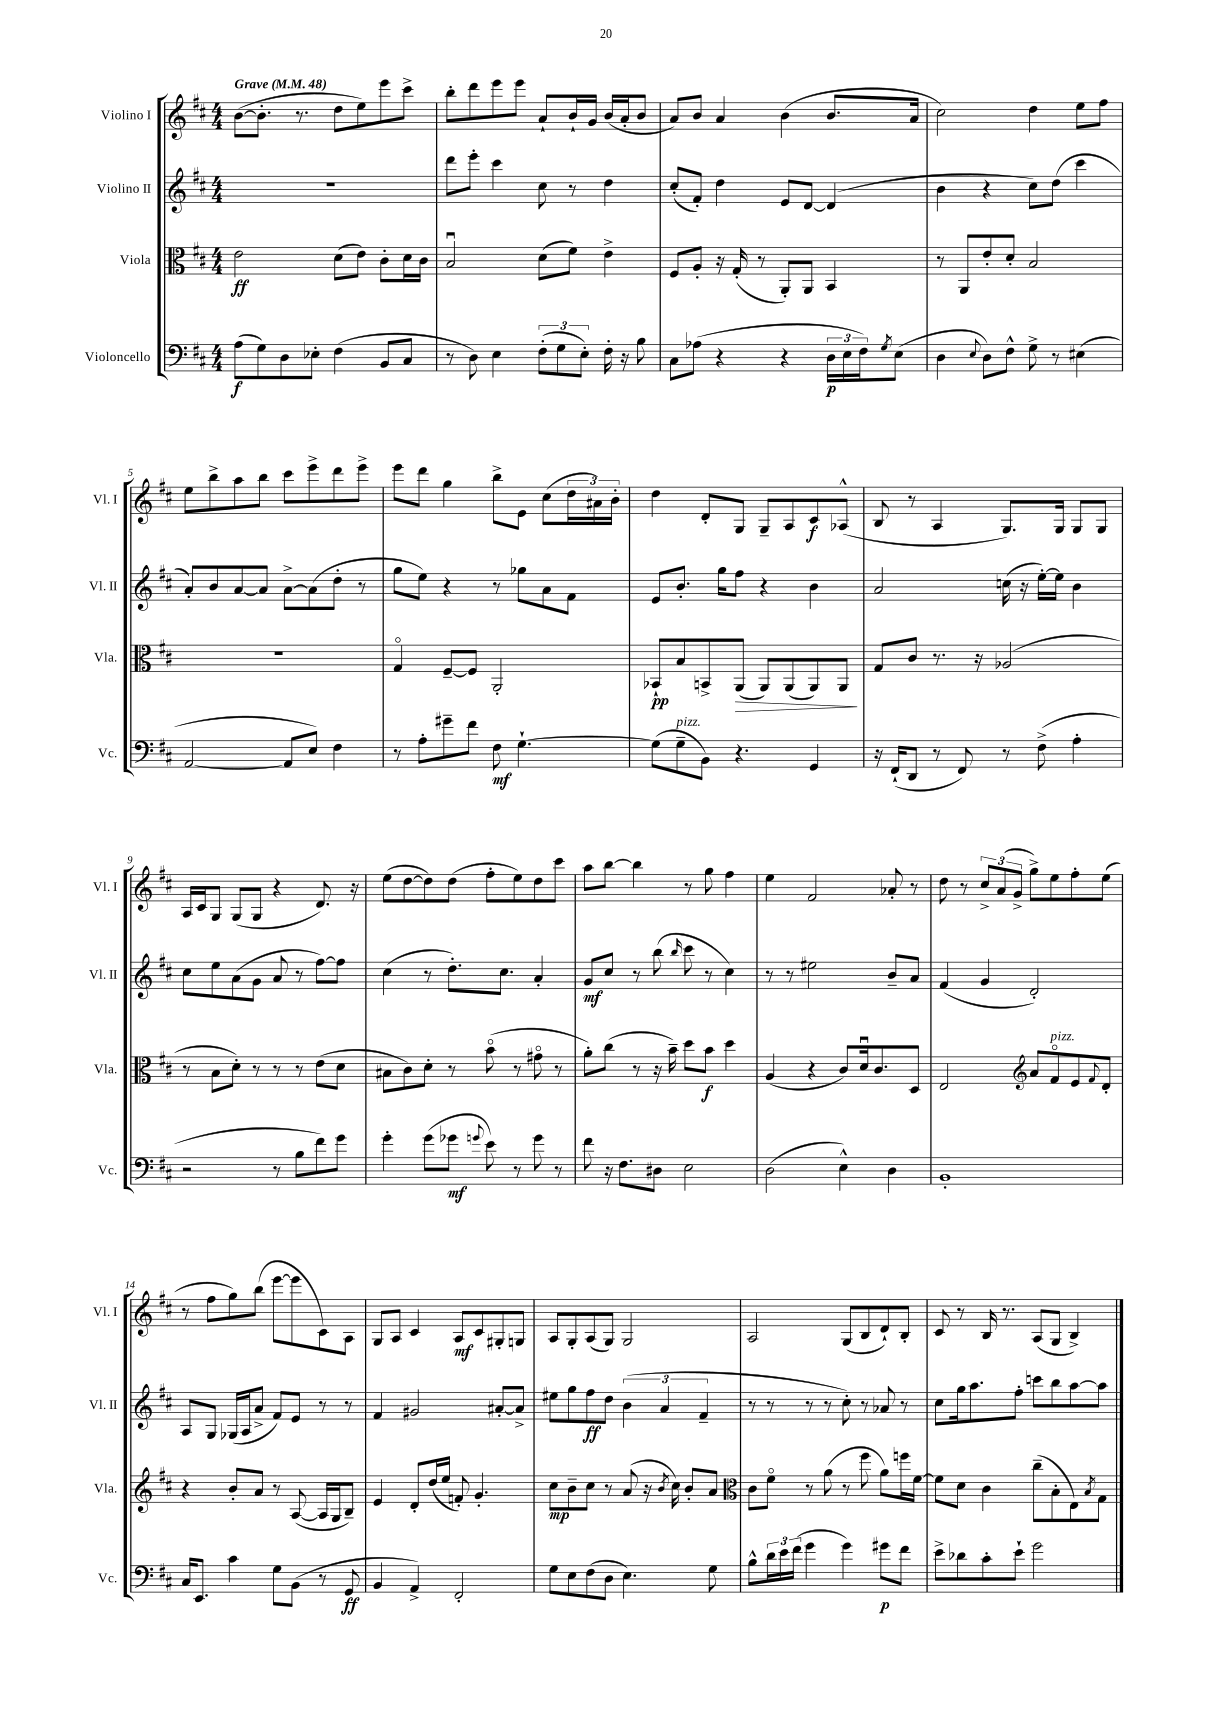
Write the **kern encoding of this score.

**kern	**kern	**kern	**kern
*staff4	*staff3	*staff2	*staff1
*clefF4	*clefC3	*clefG2	*clefG2
*k[f#c#]	*k[f#c#]	*k[f#c#]	*k[f#c#]
*M4/4	*M4/4	*M4/4	*M4/4
*MM48	*MM48	*MM48	*MM48
(8A	2e	1r	([8b
8G)	.	.	8.b']
8D	.	.	.
.	.	.	8.r
8E-'	.	.	.
(4F#	(8d	.	8dd
.	8e)	.	8ee)
8BB	8c#'	.	8eee
8C#	16d	.	8ccc#^
.	16c#	.	.
=	=	=	=
8r	2Bu	8ddd	8bb'
8D)	.	8eee'	8ddd
4E	.	4ccc#	8eee
.	.	.	8eee
(12F#'	(8d	8cc#	8a`
12G	.	.	.
.	8f#)	8r	16b`
12E')	.	.	.
.	.	.	16g
16F#'	4e^	4dd	(16b
16r	.	.	16a'
8B	.	.	8b
=	=	=	=
8C#	8F#	(8cc#'	8a)
(8A-	8A'	8f#')	8b
4r	16r	4dd	4a
.	(16G'	.	.
.	8r	.	.
4r	8AA')	8e	(4b
.	8AA	[8d	.
24D	4BB	(4d]	8.b
24E	.	.	.
24F#)	.	.	.
8qG	.	.	.
(8E	.	.	.
.	.	.	16a
=	=	=	=
4D	8r	4b	2cc#)
.	8AA	.	.
8qqE	.	.	.
8D)	8e'	4r	.
8F#^^	8d'	.	.
8G^	2B	8cc#)	4dd
8r	.	(8dd	.
(4E#	.	4ccc#	8ee
.	.	.	8ff#
=	=	=	=
[2AA	1r	8a')	8ee
.	.	8b	8bb^
.	.	[8a	8aa
.	.	8a]	8bb
8AA]	.	[8a^	8ccc#
8E)	.	(8a]	8eee^
4F#	.	8dd'	8ddd
.	.	8r	8eee^
=	=	=	=
8r	4Go	8gg	8eee
8A'	.	8ee)	8ddd
8g#~	[8F#~	4r	4gg
8f#	8F#]	.	.
8F#	2AA'	8r	8bb^
[4.G`	.	8gg-	8e
.	.	8a	(8cc#
.	.	8f#	24dd
.	.	.	24a#)
.	.	.	24b'
=	=	=	=
(8G]	8BB-`	8e	4dd
8G~	8B	8.b'	.
8BB)	8BB^	.	8d'
.	.	16gg	.
4.r	(8AA	8ff#	8G
.	8AA)	4r	8G~
.	(8AA	.	8A
4GG	8AA)	4b	8c#
.	8AA	.	(8A-^^
=	=	=	=
16r	8G	2a	8B
(16FF#`	.	.	.
8DD	8c#	.	8r
8r	8.r	.	4A
8FF#)	.	.	.
.	16r	.	.
8r	(2A-	(16cc	8.G)
.	.	16r	.
(8F#^	.	[16ee')	.
.	.	16ee]	16G
4A'	.	4b	8G
.	.	.	8G
=	=	=	=
2r	8r	8cc#	16A
.	.	.	16c#
.	8B	8ee	8G
.	8d')	(8a	(8G
.	8r	8g	8G
8r	8r	8a	4r
8B	8r	8r	.
8f#)	(8e	[8ff#)	8.d)
8g	8d	8ff#]	.
.	.	.	16r
=	=	=	=
4g'	8B#	(4cc#	(8ee
.	8c#)	.	[8dd
(8g	8d'	8r	8dd])
8g-	8r	8.dd')	(8dd
8qqg	.	.	.
8e)	(8bo	.	8ff#'
.	.	8.cc#	.
8r	8r	.	8ee)
8g	8g#o	4a'	8dd
8r	8r	.	8ccc#
=	=	=	=
8f#	8a')	8g	8aa
16r	(8cc#	8cc#	[8bb
8.F#	.	.	.
.	8r	8r	4bb]
8D#	16r	(8bb	.
.	16b~)	.	.
.	.	16qqbb	.
2E	8dd	8ccc#	8r
.	8b	8r	8gg
.	4dd	4cc#)	4ff#
=	=	=	=
(2D	(4A	8r	4ee
.	.	8r	.
.	4r	2ee#	2f#
4E^^)	8c#)	.	.
.	16du	.	.
.	8.c#	.	.
4D	.	8b~	8a-'
.	8D	8a	8r
=	=	=	=
1BB'	2E	(4f#	8dd
.	.	.	8r
.	.	4g	12cc#^
.	.	.	(12a
.	.	.	12g^
*	*clefG2	*	*
.	8a	2d')	8gg^)
.	8f#o	.	8ee
.	8e	.	8ff#'
.	8qqf#	.	.
.	8d'	.	(8ee
=	=	=	=
16C#	4r	8A	8r
8.EE	.	.	.
.	.	8G	8ff#
4c#	8b'	(16G-	8gg)
.	.	16A	.
.	8a	8a^	(8bb
8G	8r	8f#)	[8eee
(8BB	([8A	8e	8eee]
8r	16A]	8r	8c#)
.	16G	.	.
8GG	8B~)	8r	8A
=	=	=	=
4BB	4e	4f#	8G
.	.	.	8A
4AA^)	8d'	2g#	4c#
.	(16dd	.	.
.	16ee	.	.
2FF#'	8f')	.	8A
.	4.g'	.	8c#
.	.	[8a#'	8G#'
.	.	8a#^]	8G
=	=	=	=
8G	8cc#	8ee#	8A
8E	8b~	8gg	8G'
(8F#	8cc#	8ff#	(8A
8D	8r	8dd	8G)
4.E)	(8a	(6b	2G
.	16r	.	.
.	.	6a	.
.	8qb	.	.
.	16cc#)	.	.
.	8b'	.	.
.	.	6f#~	.
8G	8a	.	.
=	=	=	=
*	*clefC3	*	*
8B^^	8c#	8r	2A
24d	8f#o	8r	.
24e	.	.	.
(24f#	.	.	.
4g	8r	8r	.
.	(8a	8r	.
4g)	8r	8cc#')	(8G
.	8ff#	8r	8B
8g#	8a)	8a-	8d`)
8f#	16ff	8r	8B'
.	[16f#	.	.
=	=	=	=
8e^	8f#]	8cc#	8c#
8d-	8d	16gg	8r
.	.	8.aa	.
8c#'	4c#	.	16B
.	.	.	8.r
8e`	.	8ff#'	.
2g	(8cc#~	8ccc	(8A
.	8B'	8bb	8G
.	8E)	[8aa	4B^)
.	8qB	.	.
.	8G	8aa]	.
==	==	==	==
*-	*-	*-	*-
